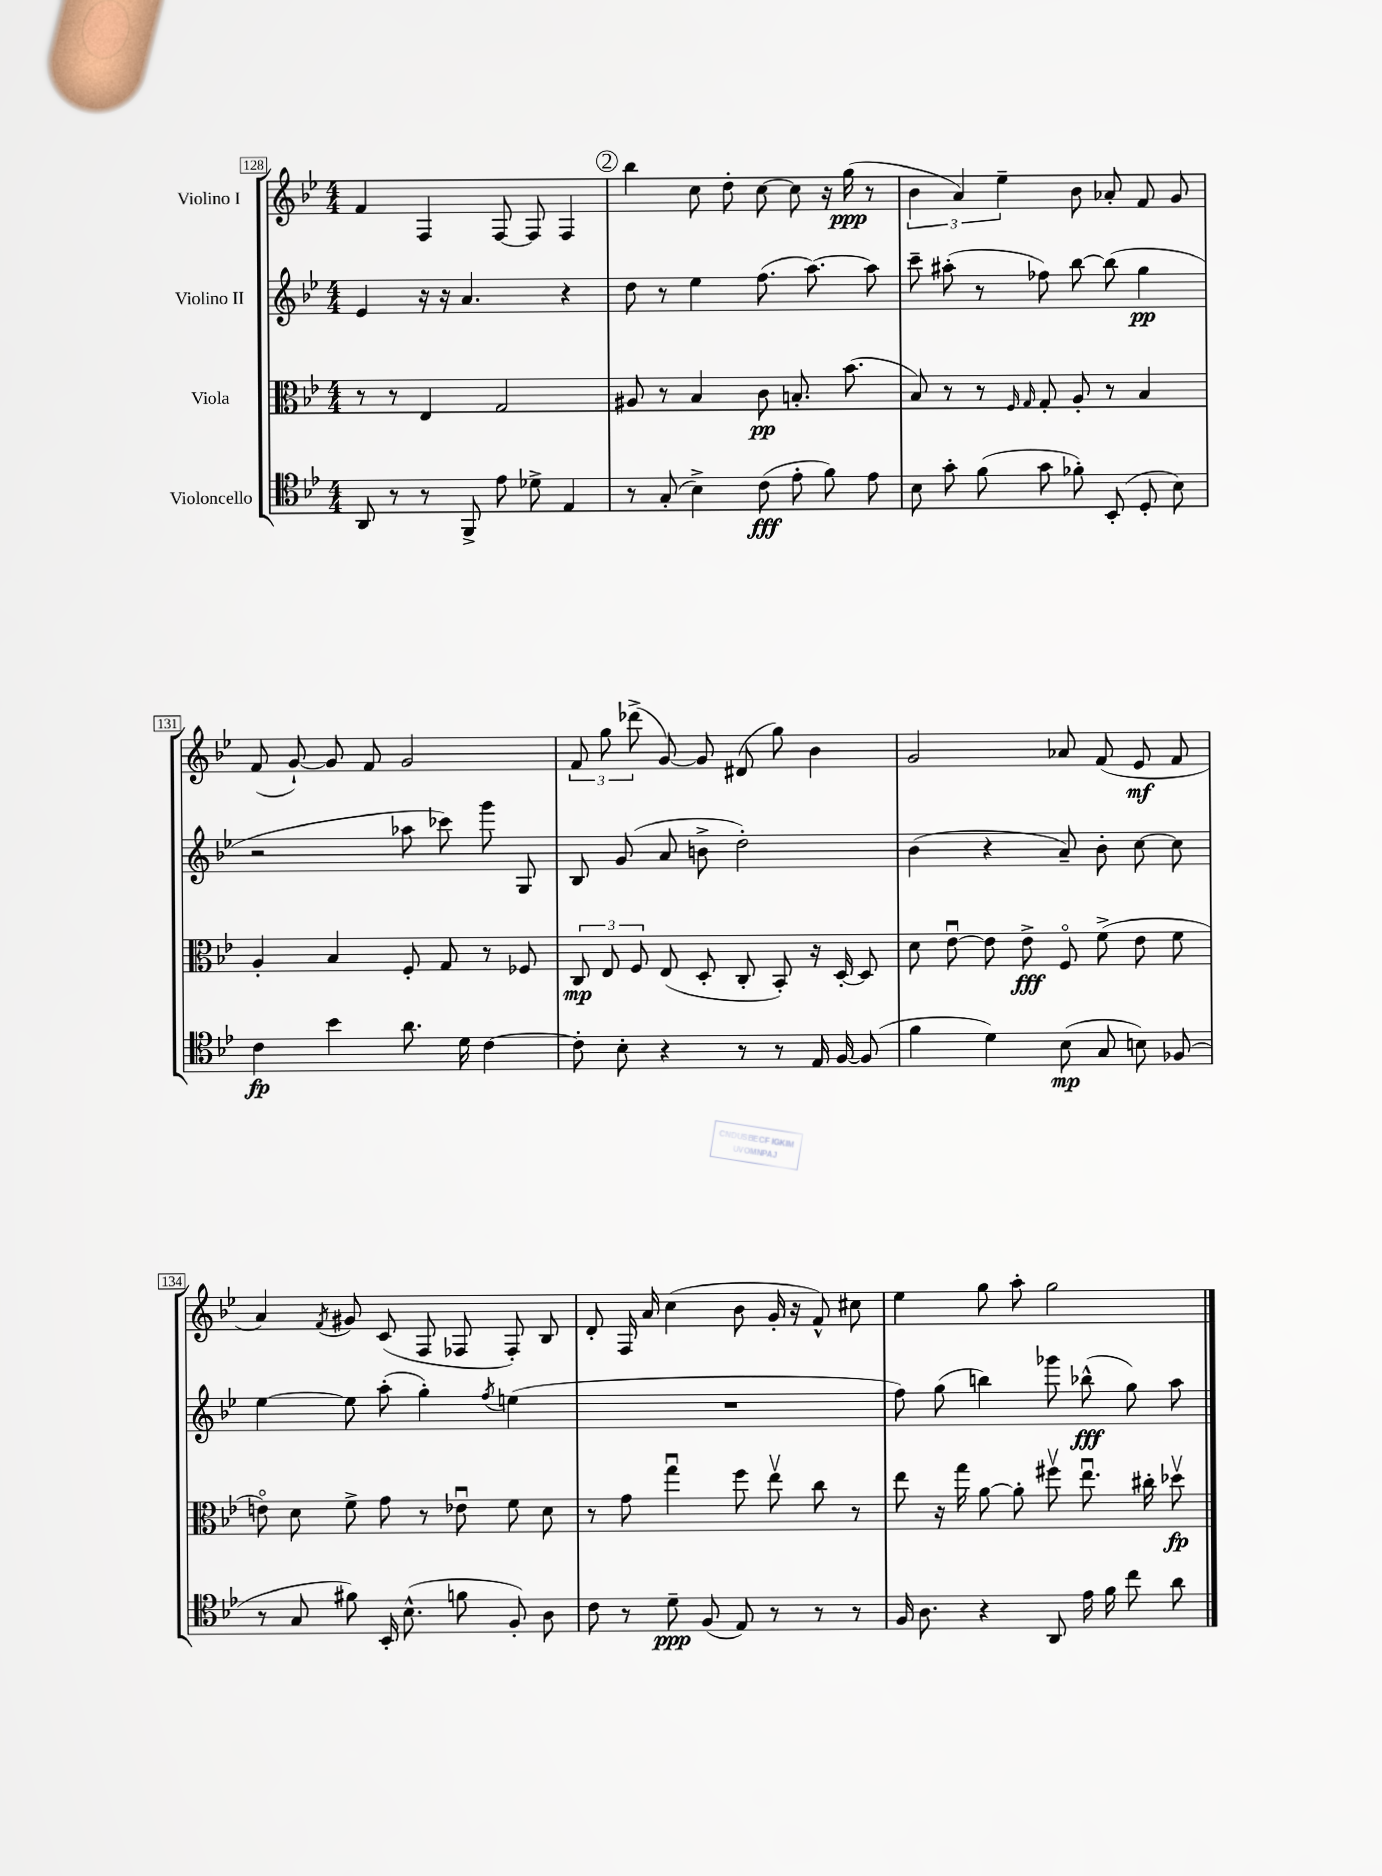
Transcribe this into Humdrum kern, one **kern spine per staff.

**kern	**kern	**kern	**kern
*staff4	*staff3	*staff2	*staff1
*clefC4	*clefC3	*clefG2	*clefG2
*k[b-e-]	*k[b-e-]	*k[b-e-]	*k[b-e-]
*M4/4	*M4/4	*M4/4	*M4/4
8AA	8r	4e-	4f
8r	8r	.	.
8r	4E-	16r	4F
.	.	16r	.
8FF^	.	4.a	.
8e-	2G	.	[8F
8d-^	.	.	8F]
4E-	.	4r	4F
=	=	=	=
8r	8A#	8dd	4bb-
(8G'	8r	8r	.
4B-^)	4B-	4ee-	8cc
.	.	.	8dd'
(8c	8c	(8.ff	[8cc
8e-'	8.B'	.	8cc]
.	.	[8.aa)	.
8f)	.	.	16r
.	(8.b-	.	(16gg
8e-	.	8aa]	8r
=	=	=	=
8B-	8B-)	8ccc~	6b-
8g'	8r	(8aa#'	.
.	.	.	6a)
(8f	8r	8r	.
.	.	.	6ee-~
.	16qqF	.	.
.	16qqG	.	.
8g	8G'	8ff-)	.
8f-')	8A'	[8bb-	8b-
(8BB-'	8r	(8bb-]	8a-'
8D'	4B-	4gg	8f
8B-)	.	.	8g
=	=	=	=
4c	4A'	2r	(8f
.	.	.	[8g`)
4b-	4B-	.	8g]
.	.	.	8f
8.a	8F'	8aa-	2g
.	8G	8ccc-)	.
16d	.	.	.
[4c	8r	8ggg	.
.	8F-	8G	.
=	=	=	=
8c']	12C	8B-	12f
.	12E-	.	12gg
8B-'	.	(8g	.
.	12F	.	(12ddd-^
4r	(8E-	8a	[8g)
.	8D'	8b^	8g]
8r	8C'	2dd')	(8d#
8r	8BB-')	.	8gg)
16E-	16r	.	4b-
[16F	[16D'	.	.
(8F]	8D]	.	.
=	=	=	=
4f	8d	(4b-	2g
.	[8e-u	.	.
4d)	8e-]	4r	.
.	8e-^	.	.
(8B-	8Fo	8a~)	8a-
8G	(8f^	8b-'	(8f
8B)	8e-	[8cc	8e-
(8F-	8f	8cc]	8f
=	=	=	=
8r	8eo)	[4ee-	4a)
8G	8d	.	.
.	.	.	8qf
8f#)	8f^	8ee-]	8g#
16BB-'	8g	(8aa'	(8c
(8.B-^^	.	.	.
.	8r	4gg')	8F
8f	8e-u	.	8F-
.	.	8qff	.
8F')	8f	(4ee	8F-')
8A	8d	.	8B-
=	=	=	=
8c	8r	1r	8d'
8r	8g	.	16F
.	.	.	16a
8d~	4ggu	.	(4cc
(8F	.	.	.
8E-)	8ff	.	8b-
8r	8ee-v	.	16g'
.	.	.	16r
8r	8cc	.	8f^^)
8r	8r	.	8cc#
=	=	=	=
16F	8ee-	8ff)	4ee-
8.A	.	.	.
.	16r	(8gg	.
.	16gg	.	.
4r	[8a	4bb)	8gg
.	8a']	.	8aa'
8AA	8ff#v	8ggg-	2gg
16e-	8.ee-u	(8bb-^^	.
16f	.	.	.
8cc	.	8gg)	.
.	16cc#'	.	.
8a	8dd-v	8aa	.
==	==	==	==
*-	*-	*-	*-
